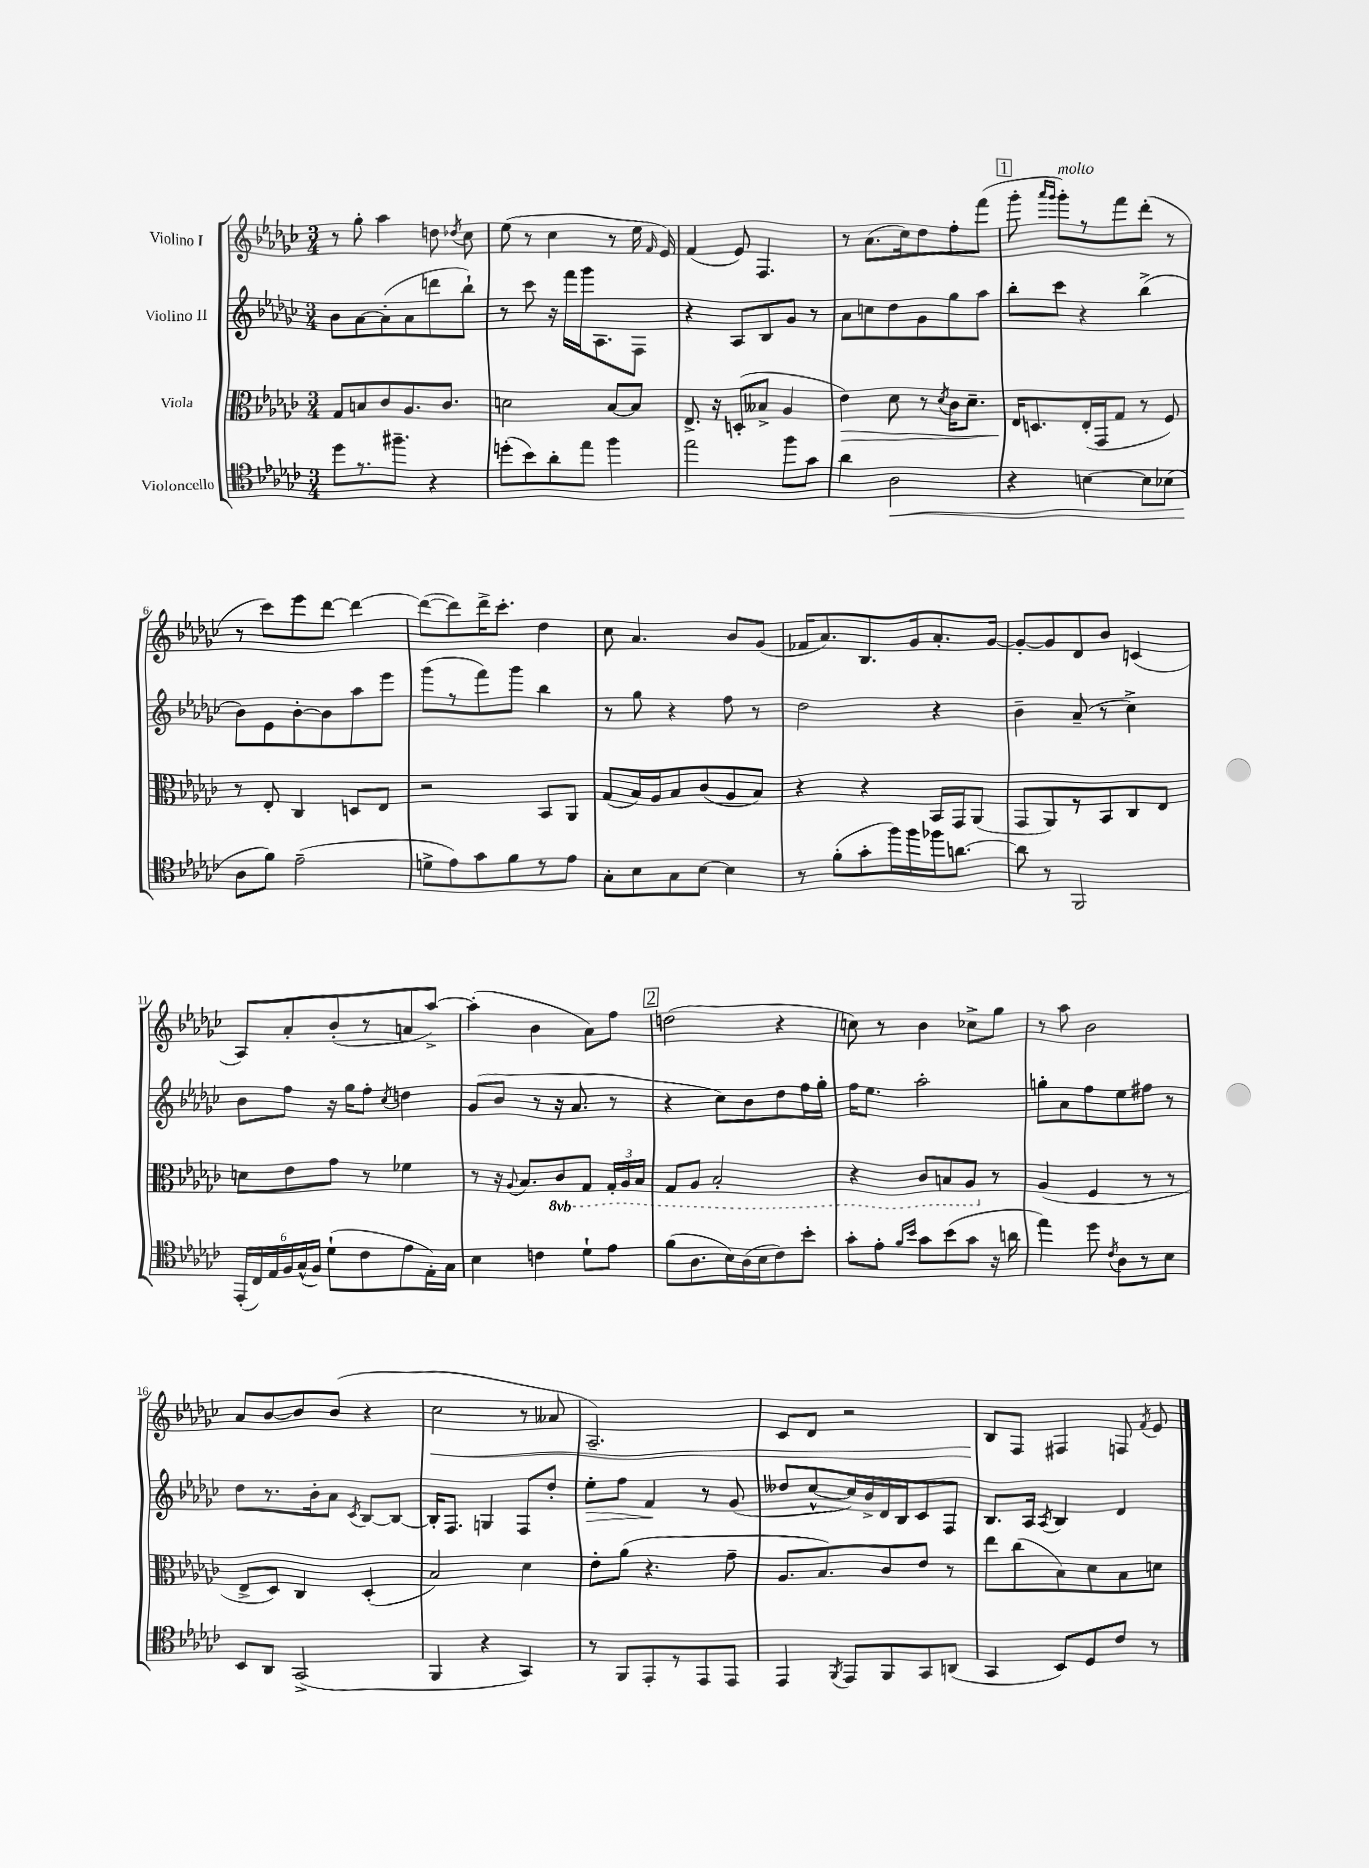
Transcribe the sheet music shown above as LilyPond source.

<<
\new StaffGroup <<
\new Staff = "s0" \with { instrumentName = "Violino I" } {
    \clef treble \key ges \major \numericTimeSignature \time 3/4
    \autoBeamOff r8 ges''8-. aes''4 d''8 \acciaccatura { des''8 } ces''8 |
    ees''8( r8 ces''4 r8 ees''16 \grace { f'16 } ees'16) |
    f'4( ees'8) f4. |
    r8 aes'8.[( ces''16) des''8 f''8-. f'''8]( |
    \mark \markup { \box "1" } ges'''8-. \grace { aes'''16[ ges'''16] } ges'''8[-.^\markup { \italic "molto" }) r8 f'''8 des'''8]-.( r8 |
    r8 ces'''8[) ees'''8 des'''8]~ des'''4~ |
    des'''8[~( des'''8) des'''16-> ces'''8.]-. des''4 |
    ces''8 aes'4. bes'8[ ges'8]( |
    fes'16[ aes'8.) bes8. ges'16 aes'8.-. ges'16]~ |
    ges'8[~-. ges'8 des'8 bes'8] c'4( |
    aes8[) aes'8-. bes'8-.( r8 a'8 aes''8]~->) |
    aes''4-.( bes'4 aes'8[) f''8] |
    \mark \markup { \box "2" } d''2( r4 |
    c''8) r8 bes'4 ces''8[-> ges''8] |
    r8 aes''8 bes'2 |
    aes'8[ bes'8~ bes'8 bes'8]( r4 |
    ces''2\< r8 aeses'8 |
    aes2.--) |
    ces'8[ des'8] r2 |
    bes8[\! f8] fis4 f8 \acciaccatura { f'8 } ees'8 \bar "|." |
}
\new Staff = "s1" \with { instrumentName = "Violino II" } {
    \clef treble \key ges \major \numericTimeSignature \time 3/4
    \autoBeamOff bes'8[ aes'8~ aes'8-.( aes'8 d'''8 bes''8]-!) |
    r8 ces'''8 r16 f'''16[ ges'''16 aes8. f8] |
    r4 aes8[ bes8 ges'8] r8 |
    aes'8[ c''8 des''8 ges'8 ges''8 aes''8] |
    \mark \markup { \box "1" } bes''8[-. ces'''8] r4 bes''4->( |
    bes'8[) ees'8 bes'8~-. bes'8 aes''8 ees'''8] |
    ges'''8[( r8 f'''8) ges'''8] bes''4 |
    r8 ges''8 r4 f''8 r8 |
    des''2 r4 |
    bes'4-- aes'8--( r8 ces''4->) |
    bes'8[ f''8] r16 ges''16[ f''8]-. \acciaccatura { ces''8 } d''4 |
    ges'8[( bes'8] r8 r16 aes'8. r8 |
    \mark \markup { \box "2" } r4 ces''8[) bes'8 des''8 f''16 ges''16]-. |
    f''16[ ees''8.] aes''2-. |
    g''8[-. aes'8 f''8 ees''8 fis''8] r8 |
    des''8[ r8. bes'16-. aes'8] \acciaccatura { ces'8 } bes8[~ bes8]~ |
    bes16[-. f8.] g4 f8[ des''8]-. |
    ees''8[-.\> f''8] f'4\! r8 ges'8( |
    deses''8[ ces''8~-^ ces''16) bes'16-> des'16 bes16 ces'8 f8] |
    bes8.[ aes16] \acciaccatura { aes8 } bes4 des'4 \bar "|." |
}
\new Staff = "s2" \with { instrumentName = "Viola" } {
    \clef alto \key ges \major \numericTimeSignature \time 3/4 \set Staff.ottavationMarkups = #ottavation-simple-ordinals
    \autoBeamOff ges8[ b8 ces'8 aes8. ces'8.] |
    d'2 bes8[~ bes8] |
    ees8.-> r16 d8[-.( beses8]-> aes4 |
    ees'4\>) des'8 r8 \acciaccatura { des'8 } ces'16[ des'8.]-- |
    \mark \markup { \box "1" } ees16[\! d8. ees16-.( ges,16 ges8] r8 f8) |
    r8 ees8-. ces4 d8[ ees8] |
    r2 bes,8[ aes,8] |
    ges8[( bes16) aes16 bes8 ces'8( aes8 bes8]) |
    r4 r4 bes,16[ ges,16 aes,8]( |
    ges,8[ aes,8) r8 bes,8 ces8 ees8] |
    d'8[ ees'8 ges'8] r8 fes'4 |
    r8 r16 \appoggiatura { aes8 } bes8.[ \ottava #-1 ces8 ges,8] \tuplet 3/2 { ges,16[-. aes,16 bes,16] } |
    \mark \markup { \box "2" } ges,8[ aes,8] bes,2-. |
    r4 ces8[ b,8 aes,8] \ottava #0 r8 |
    aes4( f4 r8 r8 |
    ees8[-> des8]) ces4 des4-.( |
    bes2) des'4 |
    ees'8[-. aes'8]( r4. ges'8-- |
    aes8.[ bes8.) ces'8 ees'8] r8 |
    ees''8[ ces''8( bes8) des'8 bes8 d'8] \bar "|." |
}
\new Staff = "s3" \with { instrumentName = "Violoncello" } {
    \clef tenor \key ges \major \numericTimeSignature \time 3/4
    \autoBeamOff des''8[ r8. fis''8.]-- r4 |
    d''8[-.( bes'8) aes'8-. ees''8] f''4 |
    ees''2 f''8[ ges'8] |
    aes'4 aes2\< |
    \mark \markup { \box "1" } r4 b4~ b8[ bes8]( |
    aes8[\! f'8]) ees'2--( |
    d'8[-> ees'8) ges'8 f'8 r8 ees'8] |
    ges8[-. bes8 ges8 bes8]~ bes4 |
    r8 f'8[-.( ges'8-. f''16) f''16 fes''16 a'8.]~ |
    a'8 r8 f,2 |
    \tuplet 6/4 { ees,16[-.( ces16) ees16 f16 ges16-^( f16]) } des'8[-!( ces'8 ees'8 ees16-.) ges16] |
    bes4 c'4 des'8[-! ees'8] |
    \mark \markup { \box "2" } f'8[( aes8. bes16) aes16( bes16 ces'8) bes'8]-. |
    ges'8[-. ees'8]-. \grace { f'16[ bes'16] } ges'8[ bes'8( ges'8] r16 a'16 |
    ees''4) des''8 \acciaccatura { ces'8 } aes8[ r8 bes8] |
    bes,8[ aes,8] ges,2->( |
    f,4 r4 ges,4) |
    r8 f,8[ ees,8-. r8 ees,8 ees,8] |
    ees,4 \acciaccatura { f,8 } ees,8[ f,8 ges,8 a,8]( |
    ges,4 bes,8[) des8 ces'8] r8 \bar "|." |
}
>>
>>
